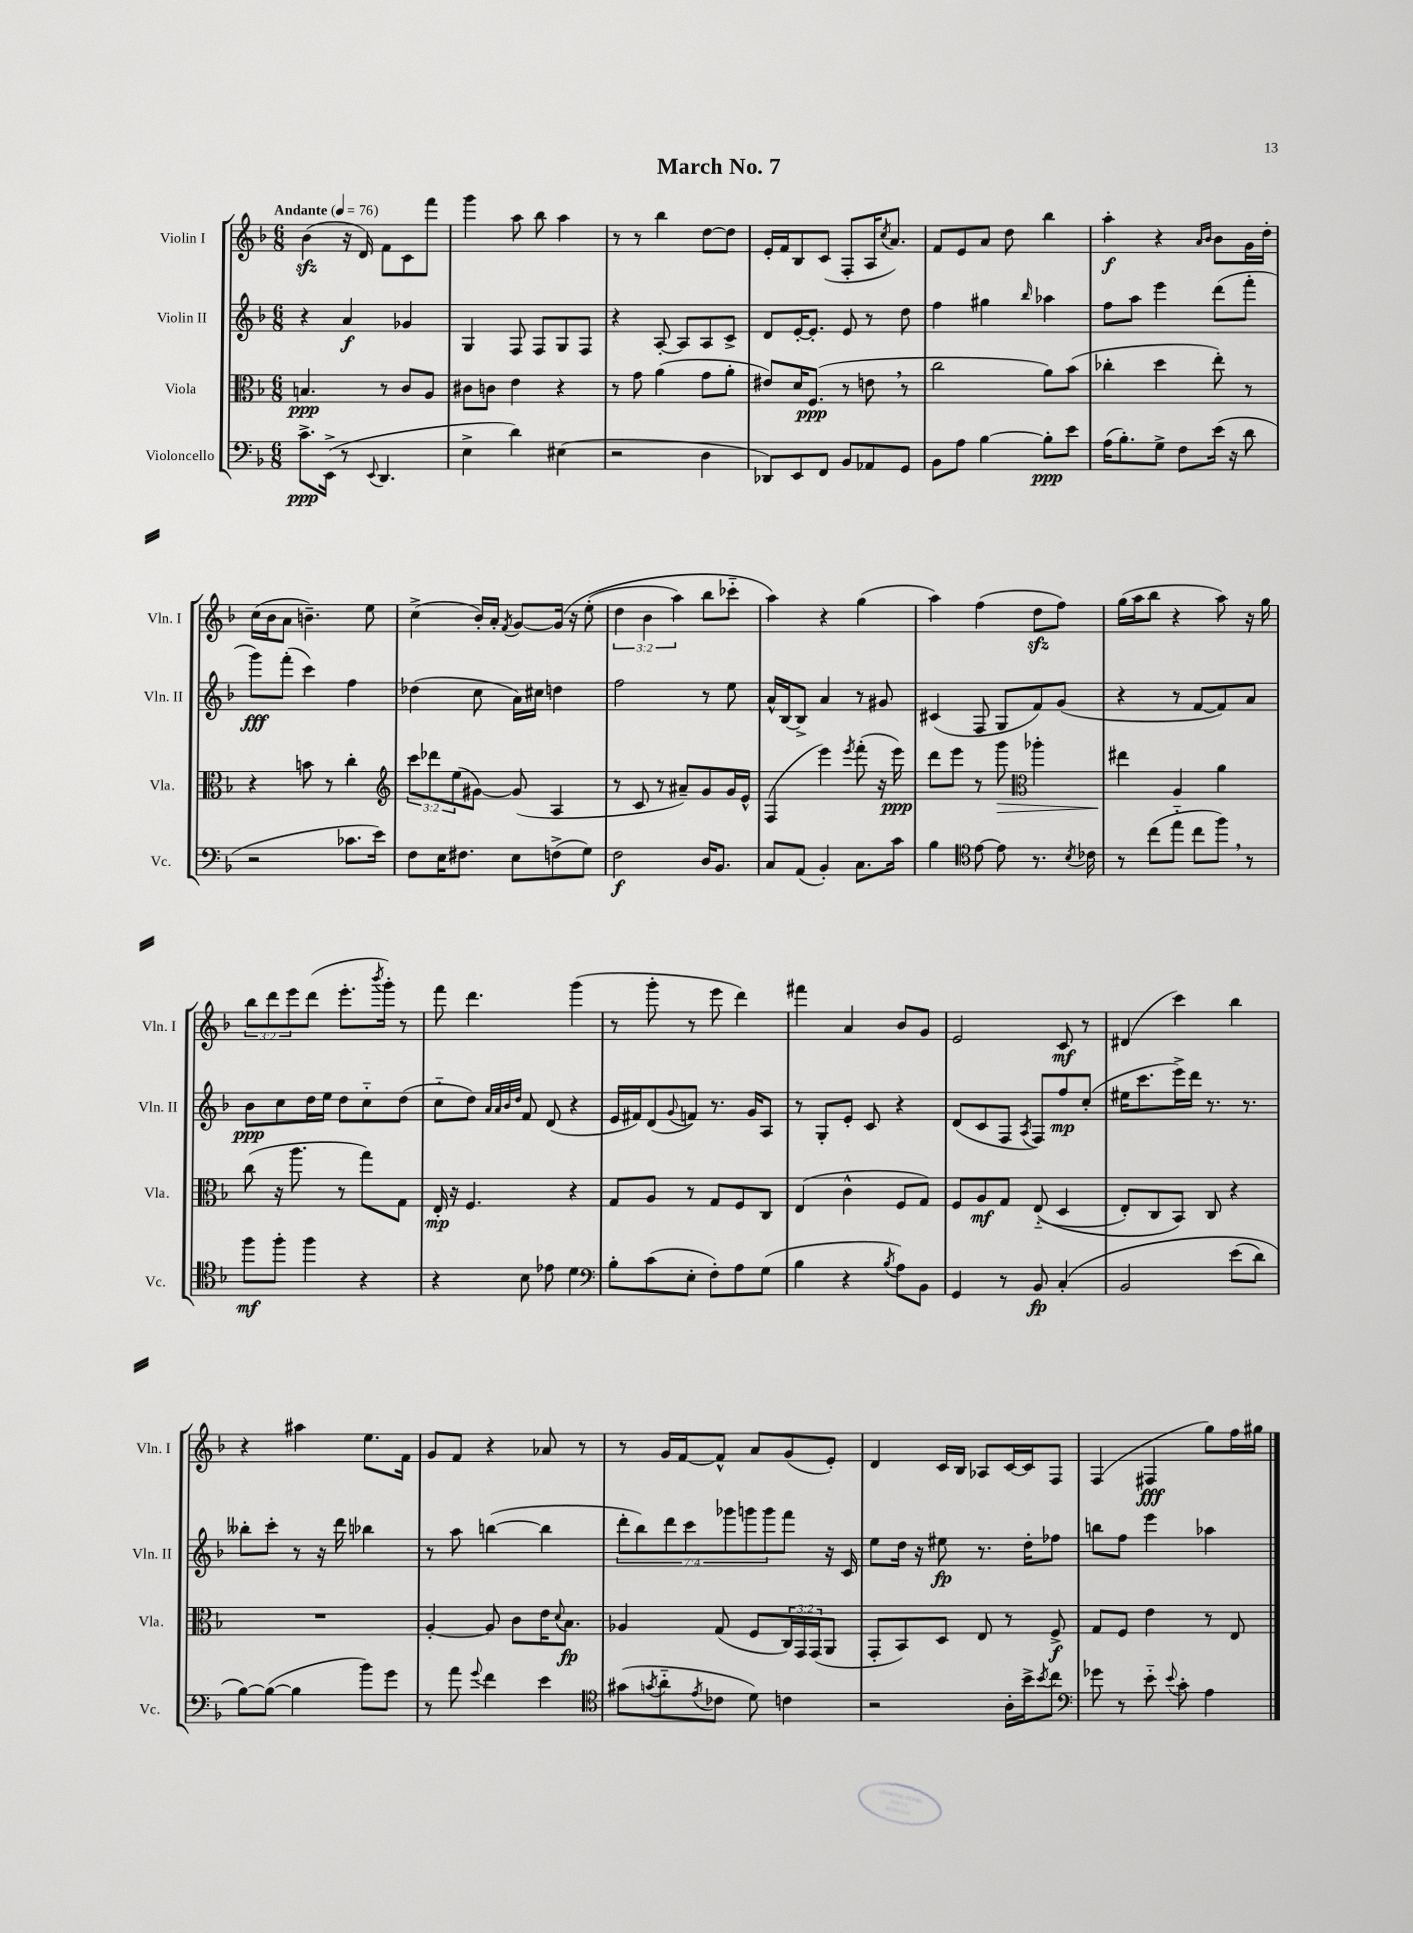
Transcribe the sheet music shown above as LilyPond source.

\header { title = "March No. 7" }
<<
\new StaffGroup <<
\new Staff = "s0" \with { instrumentName = "Violin I" shortInstrumentName = "Vln. I" } {
    \clef treble \key f \major \numericTimeSignature \time 6/8 \override Staff.TupletNumber.text = #tuplet-number::calc-fraction-text \tempo "Andante" 4 = 76
    bes'4\sfz( r16 d'16) f'8 c'8 f'''8 |
    g'''4 a''8 bes''8 a''4 |
    r8 r8 bes''4 d''8~ d''8 |
    e'16-. f'16 bes8 c'8( f8-. a16 \acciaccatura { c''8 } a'8.) |
    f'8 e'8 a'8 d''8 bes''4 |
    a''4-.\f r4 \grace { a'16 bes'16 } bes'8 g'16 d''16-. |
    c''16( bes'16 a'8 b'4.--) e''8 |
    c''4->( bes'16-.) a'16-. \acciaccatura { f'8 } g'8~ g'16\( r16 e''8-.( |
    \tuplet 3/2 { d''4 bes'4 a''4) } bes''8 ces'''8-_ |
    a''4\) r4 g''4( |
    a''4) f''4( d''8\sfz f''8) |
    g''16( a''16 bes''8 r4 a''8) r16 g''16 |
    \tuplet 3/2 { bes''8 d'''8 e'''8 } d'''8( e'''8.-. \acciaccatura { bes'''8 } g'''16-.) r8 |
    f'''8 d'''4. g'''4( |
    r8 g'''8-. r8 e'''8 d'''4) |
    fis'''4 a'4 bes'8 g'8 |
    e'2 c'8\mf r8 |
    dis'4( c'''4) bes''4 |
    r4 ais''4 e''8. f'16 |
    g'8 f'8 r4 aes'8 r8 |
    r8 g'16 f'16~ f'8-^ a'8 g'8( e'8-.) |
    d'4 c'16 bes16 aes8 c'16~ c'16 f8 |
    f4( fis4\fff g''8) f''16 gis''16 \bar "|." |
}
\new Staff = "s1" \with { instrumentName = "Violin II" shortInstrumentName = "Vln. II" } {
    \clef treble \key f \major \numericTimeSignature \time 6/8 \override Staff.TupletNumber.text = #tuplet-number::calc-fraction-text
    r4 a'4\f ges'4 |
    g4 f8 f8 g8 f8 |
    r4 a8~-. a8 a8 c'8-> |
    d'8 e'16~-. e'8.-. e'8 r8 d''8 |
    f''4 gis''4 \grace { bes''16 } aes''4 |
    f''8 a''8 e'''4 d'''8( f'''8-. |
    g'''8\fff) f'''8-.( c'''4) f''4 |
    des''4( c''8 a'16) cis''16 d''4 |
    f''2 r8 e''8 |
    a'16-^ bes16~ bes8-> a'4 r8 gis'8 |
    cis'4( f8 g8 f'8) g'8( |
    r4 r8 f'8~ f'8) a'8 |
    bes'8\ppp c''8 d''16 e''16 d''8 c''8-_ d''8( |
    c''8-_ d''8) \grace { a'32 a'32 bes'32 d''32 } f'8 d'8( r4 |
    e'16 fis'16) d'8( \appoggiatura { g'8 } f'8) r8. g'16 a8 |
    r8 g8-. e'8-. c'8 r4 |
    d'8( c'8 f8 \acciaccatura { a8 } f8) f''8\mp c''8-.( |
    eis''16 c'''8. e'''16->) d'''16 r8. r8. |
    beses''8-. c'''8-. r8 r16 d'''16 bes''4 |
    r8 a''8 b''4~( b''4 |
    \tuplet 7/4 { d'''8-. bes''8) d'''8 c'''8 ges'''8 g'''8 g'''8 } f'''8 r16 c'16 |
    e''8 d''16 r16 eis''8\fp r8. d''16-. fes''8 |
    b''8 f''8 e'''4 aes''4 \bar "|." |
}
\new Staff = "s2" \with { instrumentName = "Viola" shortInstrumentName = "Vla." } {
    \clef alto \key f \major \numericTimeSignature \time 6/8 \override Staff.TupletNumber.text = #tuplet-number::calc-fraction-text
    b4.\ppp r8 c'8 a8 |
    cis'8 c'8 e'4 r4 |
    r8 g'8 a'4( g'8 a'8-. |
    eis'8) d'16 f8.\ppp( r8 e'8 \breathe r8 |
    c''2 a'8) bes'8( |
    ces''4-. d''4 e''8-.) r8 |
    r4 b'8 r8 c''4-. |
    \clef treble \tuplet 3/2 { c'''8 des'''8 e''8( } gis'8~) gis'8( a4 |
    r8 c'8 r8 ais'8--) g'8 g'16 e'16-^ |
    f4( e'''4) \acciaccatura { e'''8 } f'''8-.( r16 e'''16\ppp) |
    d'''8 e'''8 r8 g'''8\> \clef alto aes''4-. |
    eis''4\! a4 a'4 |
    c''8( r16 a''8. r8 g''8) g8 |
    e16-.\mp r16 f4. r4 |
    g8 a8 r8 g8 f8 c8 |
    e4( c'4-^ f8 g8) |
    f8 a8\mf g8 e8-_(\( d4 |
    e8-.) c8 bes,8\) c8 r4 |
    R2. |
    a4~-. a8 c'8 e'16 \appoggiatura { d'8 } bes8.\fp |
    aes4 g8( f8 \tuplet 3/2 { c16) g,16 g,16( } a,8 |
    g,8-. bes,8) d8 e8 r8 f8->\f |
    g8 f8 e'4 r8 e8 \bar "|." |
}
\new Staff = "s3" \with { instrumentName = "Violoncello" shortInstrumentName = "Vc." } {
    \clef bass \key f \major \numericTimeSignature \time 6/8
    c'8.->\ppp e,16->( r8 \appoggiatura { e,8 } d,4. |
    e4-> d'4) eis4( |
    r2 d4 |
    des,8) e,8 f,8 bes,8 aes,8 g,8 |
    bes,8 a8 bes4~ bes8-.\ppp e'8 |
    a16( bes8.-.) g8-> f8 e'16( r16 d'8 |
    r2 ces'8. e'16) |
    f8 e16 fis8. e8 f8->( g8) |
    f2\f d16 bes,8. |
    c8 a,8( bes,4-.) c8. c'16 |
    bes4 \clef tenor e'8~ e'8 r8. \acciaccatura { bes8 } ces'16 |
    r8 c''8( e''8-_ c''8 f''8) \breathe r8 |
    f''8\mf f''8-. f''4 r4 |
    r4 bes8 ees'8 d'4 |
    \clef bass bes8-. c'8( e8-. f8-.) a8 g8( |
    bes4 r4 \acciaccatura { bes8 } a8) bes,8 |
    g,4 r8 bes,8\fp c4-.\( |
    bes,2 e'8( d'8) |
    bes8~\) bes8~( bes4 bes'8) g'8 |
    r8 a'8 \appoggiatura { g'8 } f'4 e'4 |
    \clef tenor gis'8( \acciaccatura { g'8 } a'8-_ \acciaccatura { e'8 } ces'8 d'8) c'4 |
    r2 a16-. bes'16-> \acciaccatura { bes'8 } c''8 |
    \clef bass ges'8 r8 e'8-_ \appoggiatura { e'8 } c'8-. a4 \bar "|." |
}
>>
>>
\layout { \context { \Score \remove "Bar_number_engraver" } }
